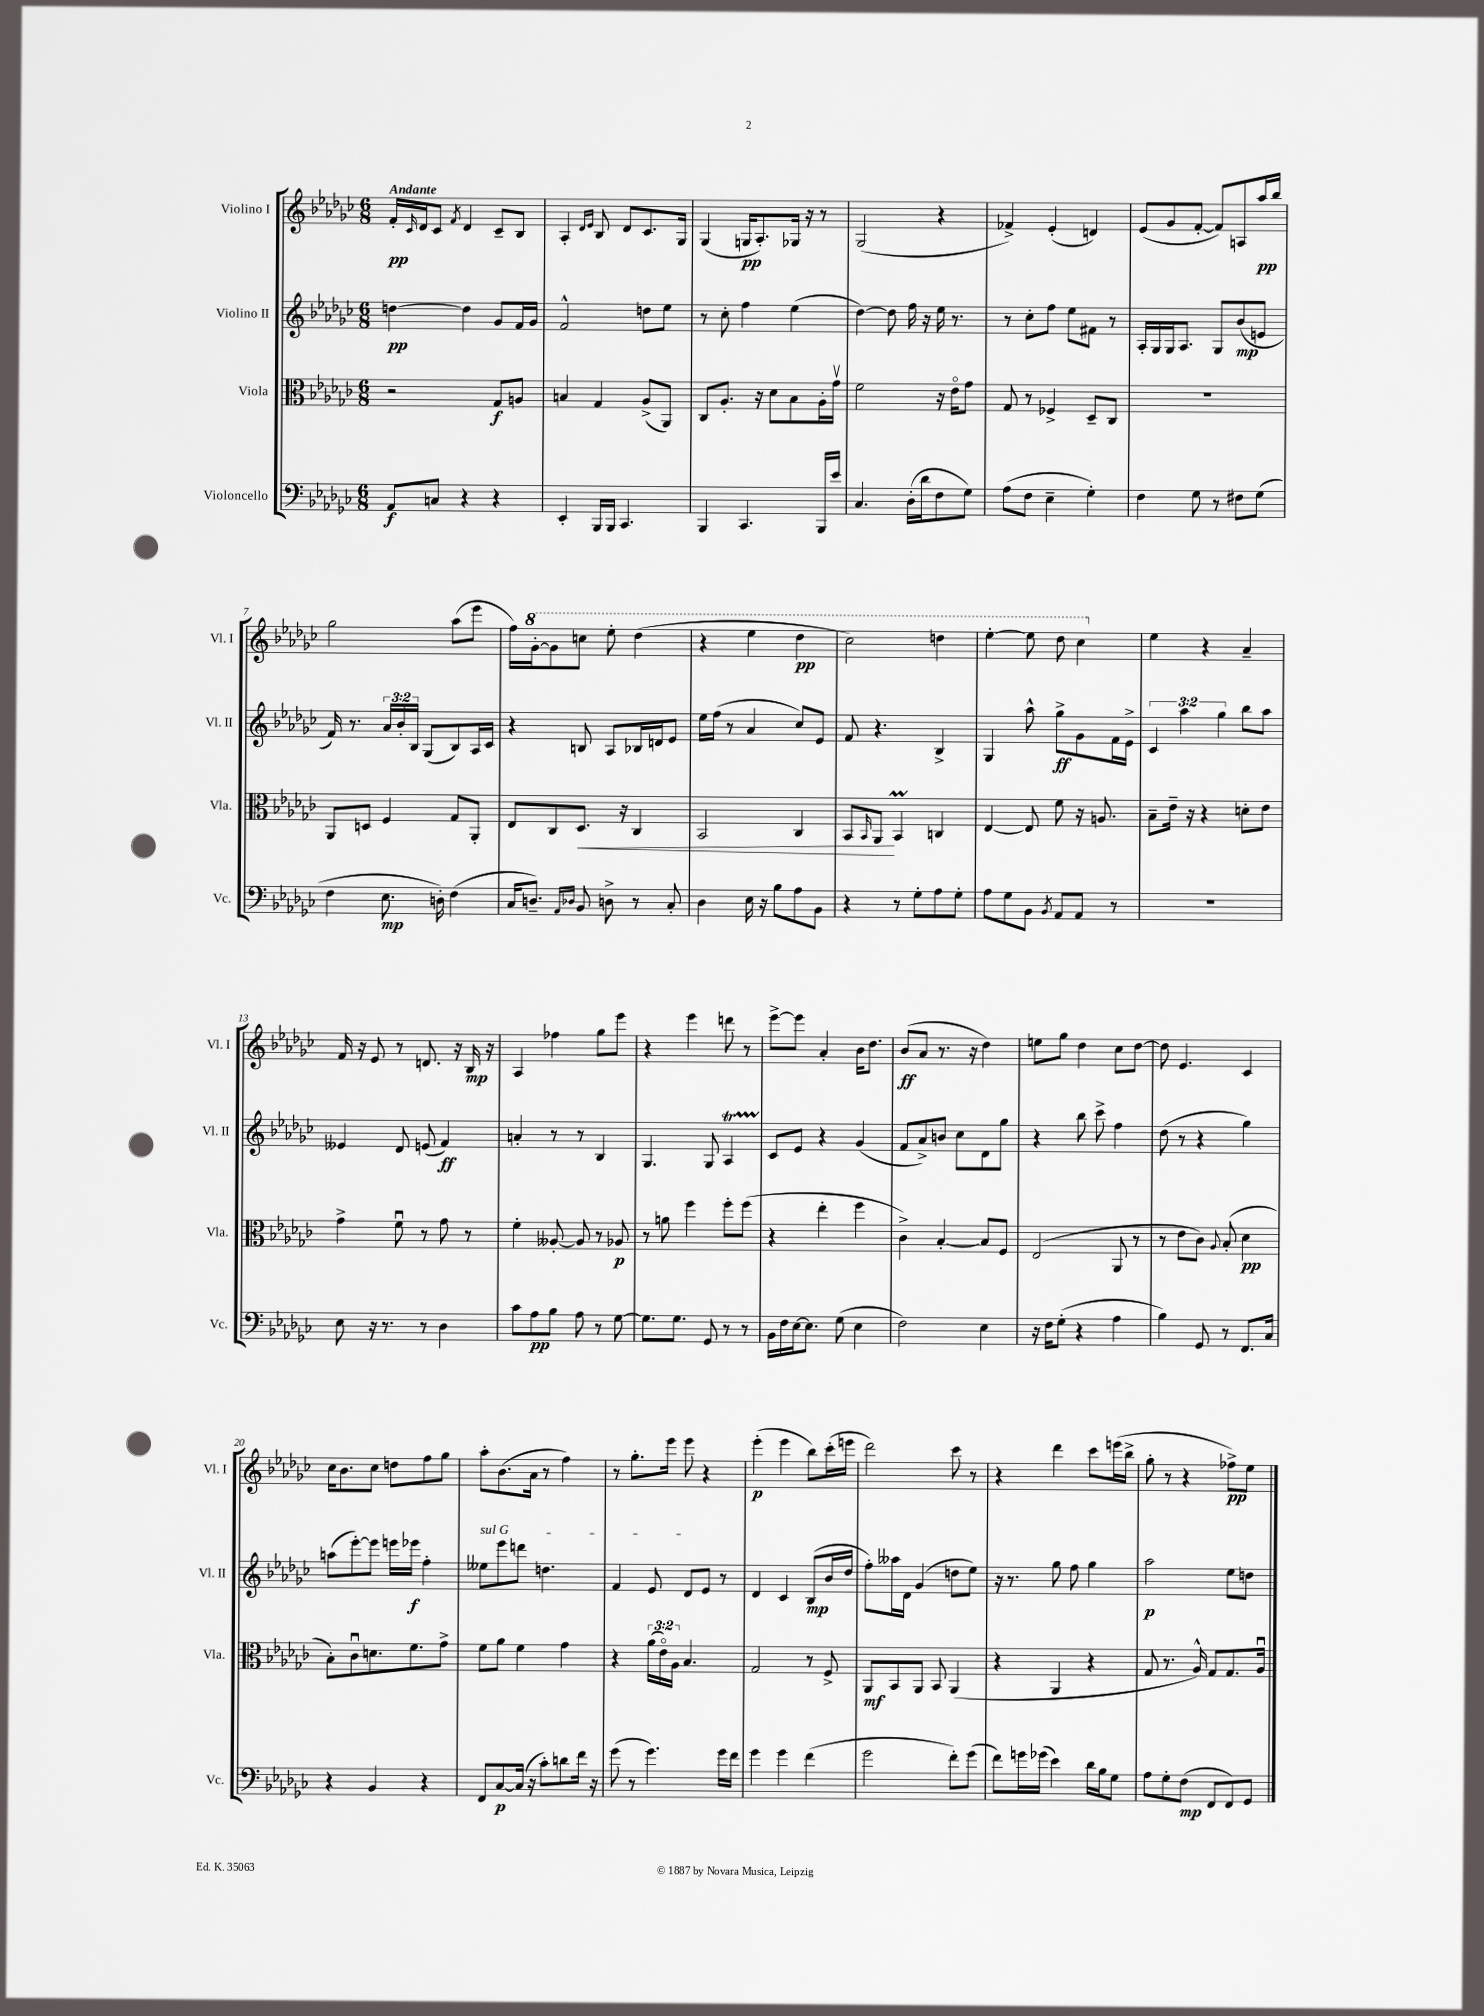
<<
\new StaffGroup <<
\new Staff = "s0" \with { instrumentName = "Violino I" shortInstrumentName = "Vl. I" } {
    \clef treble \key ges \major \numericTimeSignature \time 6/8 \tempo "Andante"
    f'16-.\pp \grace { ces'16 } des'16 ces'8 \acciaccatura { f'8 } des'4 ces'8-- bes8 |
    aes4-. \grace { des'16 ees'16 } bes8 des'8 ces'8. ges16 |
    ges4( g16\pp aes8.-.) ges16 r16 r8 |
    ges2( r4 |
    fes'4->) ees'4-.( d'4) |
    ees'8( ges'8 f'8~-. f'8) a8 aes''16\pp bes''16 |
    ges''2 aes''8( ees'''8 |
    f''16) \ottava #1 ges''16~-. ges''8 c'''8 ees'''8-. des'''4( |
    r4 ees'''4 des'''4\pp |
    ces'''2) d'''4 |
    ees'''4~-. ees'''8 des'''8 ces'''4 \ottava #0 |
    ees''4 r4 aes'4-- |
    f'16 r16 ees'8 r8 d'8. r16 bes16\mp r16 |
    aes4 fes''4 ges''8 ees'''8 |
    r4 ees'''4 d'''8 r8 |
    ees'''8~-> ees'''8 aes'4-. bes'16 des''8. |
    bes'8\ff( aes'8 r8. r16 des''4) |
    e''8 ges''8 des''4 ces''8 des''8~ |
    des''8 ees'4. ces'4 |
    ces''16 bes'8. ces''8 d''8 f''8 ges''8 |
    aes''8-. bes'8.( aes'16 r8 f''4) |
    r8 ges''8.-. ees'''16 ees'''8 r4 |
    ees'''4-.\p( ees'''4 bes''8) ces'''16-.( e'''16 |
    des'''2) ces'''8 r8 |
    r4 des'''4 ces'''8 e'''16( bes''16-> |
    ges''8-. r8 r4 fes''8->\pp) ees''8 \bar "|." |
}
\new Staff = "s1" \with { instrumentName = "Violino II" shortInstrumentName = "Vl. II" } {
    \clef treble \key ges \major \numericTimeSignature \time 6/8 \override Staff.TupletNumber.text = #tuplet-number::calc-fraction-text
    d''4~\pp d''4 ges'8 f'16 ges'16 |
    f'2-^ d''8 ees''8 |
    r8 ces''8-. f''4 ees''4( |
    des''4~) des''8 f''16 r16 ees''16 r8. |
    r8 ces''8-. f''8 ees''8 fis'8 r8 |
    aes16-. ges16 ges16 aes8. ges8 bes'8\mp( e'8 |
    f'16) r8. \tuplet 3/2 { aes'16 bes'16-. bes16 } ges8( bes8) aes16 ces'16 |
    r4 b8 aes8 bes16 d'16 ees'8 |
    ees''16 f''16( r8 aes'4 ces''8) ees'8 |
    f'8 r4. bes4-> |
    ges4 aes''8-^ ges''8->\ff ges'8 f'16 ees'16-> |
    \tuplet 3/2 { ces'4 aes''4 ges''4 } bes''8 aes''8 |
    eeses'4 des'8 e'8( f'4\ff) |
    a'4-. r8 r8 bes4 |
    ges4. ges8 aes4\startTrillSpan |
    ces'8\stopTrillSpan ees'8 r4 ges'4( |
    f'8 aes'8->) b'8 ces''8 des'8 ges''8 |
    r4 bes''8 ces'''8-> f''4 |
    des''8( r8 r4 ges''4) |
    a''8( ees'''8~-.) ees'''8 e'''16 ees'''16\f f''4-. |
    \once \override TextSpanner.bound-details.left.text = \markup { \italic "sul G" } eeses''8\startTextSpan ees'''8 d'''8 d''4. |
    f'4 ees'8 des'8 ees'8\stopTextSpan r8 |
    des'4 ces'4 bes8\mp( bes'16 des''16 |
    f''8-.) aeses''16 des'16 ges'4( d''8 ees''8) |
    r16 r8. ges''8 f''8 ges''4 |
    aes''2\p ees''8 d''8 \bar "|." |
}
\new Staff = "s2" \with { instrumentName = "Viola" shortInstrumentName = "Vla." } {
    \clef alto \key ges \major \numericTimeSignature \time 6/8 \override Staff.TupletNumber.text = #tuplet-number::calc-fraction-text
    r2 ges8\f a8 |
    b4 ges4 aes8->( aes,8) |
    ces8 aes8.-. r16 des'8 bes8 aes16-. ges'16\upbow |
    f'2 r16 ees'16\flageolet ges'8 |
    ges8 r8 fes4-> des8-- ces8 |
    R2. |
    aes,8 d8 f4 ges8 aes,8-. |
    ees8 ces8 des8.\< r16 ces4 |
    bes,2 ces4 |
    bes,8 \grace { bes,16 } aes,8\! bes,4\prall c4 |
    ees4~ ees8 f'8 r16 a8. |
    bes8-- ees'16-- r16 r4 d'8-. ees'8 |
    ges'4-> f'8\downbow r8 ges'8 r8 |
    f'4-. aeses8~-. aeses8 r8 aes8\p |
    r8 a'8 f''4 f''8-. f''8( |
    r4 ees''4-. f''4 |
    ces'4->) bes4~-. bes8 f8 |
    ees2( aes,8 r8 |
    r8 ees'8 ces'8) \appoggiatura { aes8 } bes8-.( des'4\pp |
    bes8-.) ces'8\downbow d'8. f'8. ges'8-> |
    f'8 aes'8 f'4 ges'4 |
    r4 \tuplet 3/2 { aes'16( ees'16\flageolet) aes16 } bes4. |
    ges2 r8 f8-> |
    aes,8\mf bes,8 aes,8 bes,8 aes,4( |
    r4 aes,4 r4 |
    ges8 r8. aes16-^) ges8 ges8. aes16\downbow \bar "|." |
}
\new Staff = "s3" \with { instrumentName = "Violoncello" shortInstrumentName = "Vc." } {
    \clef bass \key ges \major \numericTimeSignature \time 6/8
    aes,8\f c8 r4 r4 |
    ees,4-. bes,,16 bes,,16 ces,4. |
    bes,,4 ces,4. bes,,16 ees'16 |
    ces4. des16-.( des'16 f8 ges8) |
    aes8( f8 ees4-- ges4-.) |
    f4 ges8 r8 fis8 ges8( |
    f4 ees8.\mp d16-.) f4( |
    ces16 d8.--) \grace { aes,16 des16 } bes,8 d8-> r8 ces8-. |
    des4 ees16 r16 bes8 aes8 bes,8 |
    r4 r8 ges8-. aes8 ges8-. |
    aes8 ges8 bes,8 \acciaccatura { bes,8 } aes,8 aes,8 r8 |
    R2. |
    ees8 r16 r8. r8 des4 |
    ces'8 aes8\pp bes8 aes8 r8 ges8~ |
    ges8. ges8. ges,8 r8 r8 |
    bes,16 f16 ees16~ ees8. ges8( ees4 |
    f2) ees4 |
    r16 f16 ges8-.( r4 aes4 |
    bes4) ges,8 r8 f,8. ces16 |
    r4 bes,4 r4 |
    f,8 ces8~\p ces16( r16 ces'8-.) d'8 f'16 r16 |
    ges'8( r8 ges'4.) ges'16 f'16 |
    ges'4 ges'4 f'4( |
    ges'2 f'8-.) ges'8( |
    f'8) g'16 ges'16( ees'4) des'16 bes16 ges8 |
    aes8 ges8-. f8\mp( f,8 f,8) ges,8 \bar "|." |
}
>>
>>
